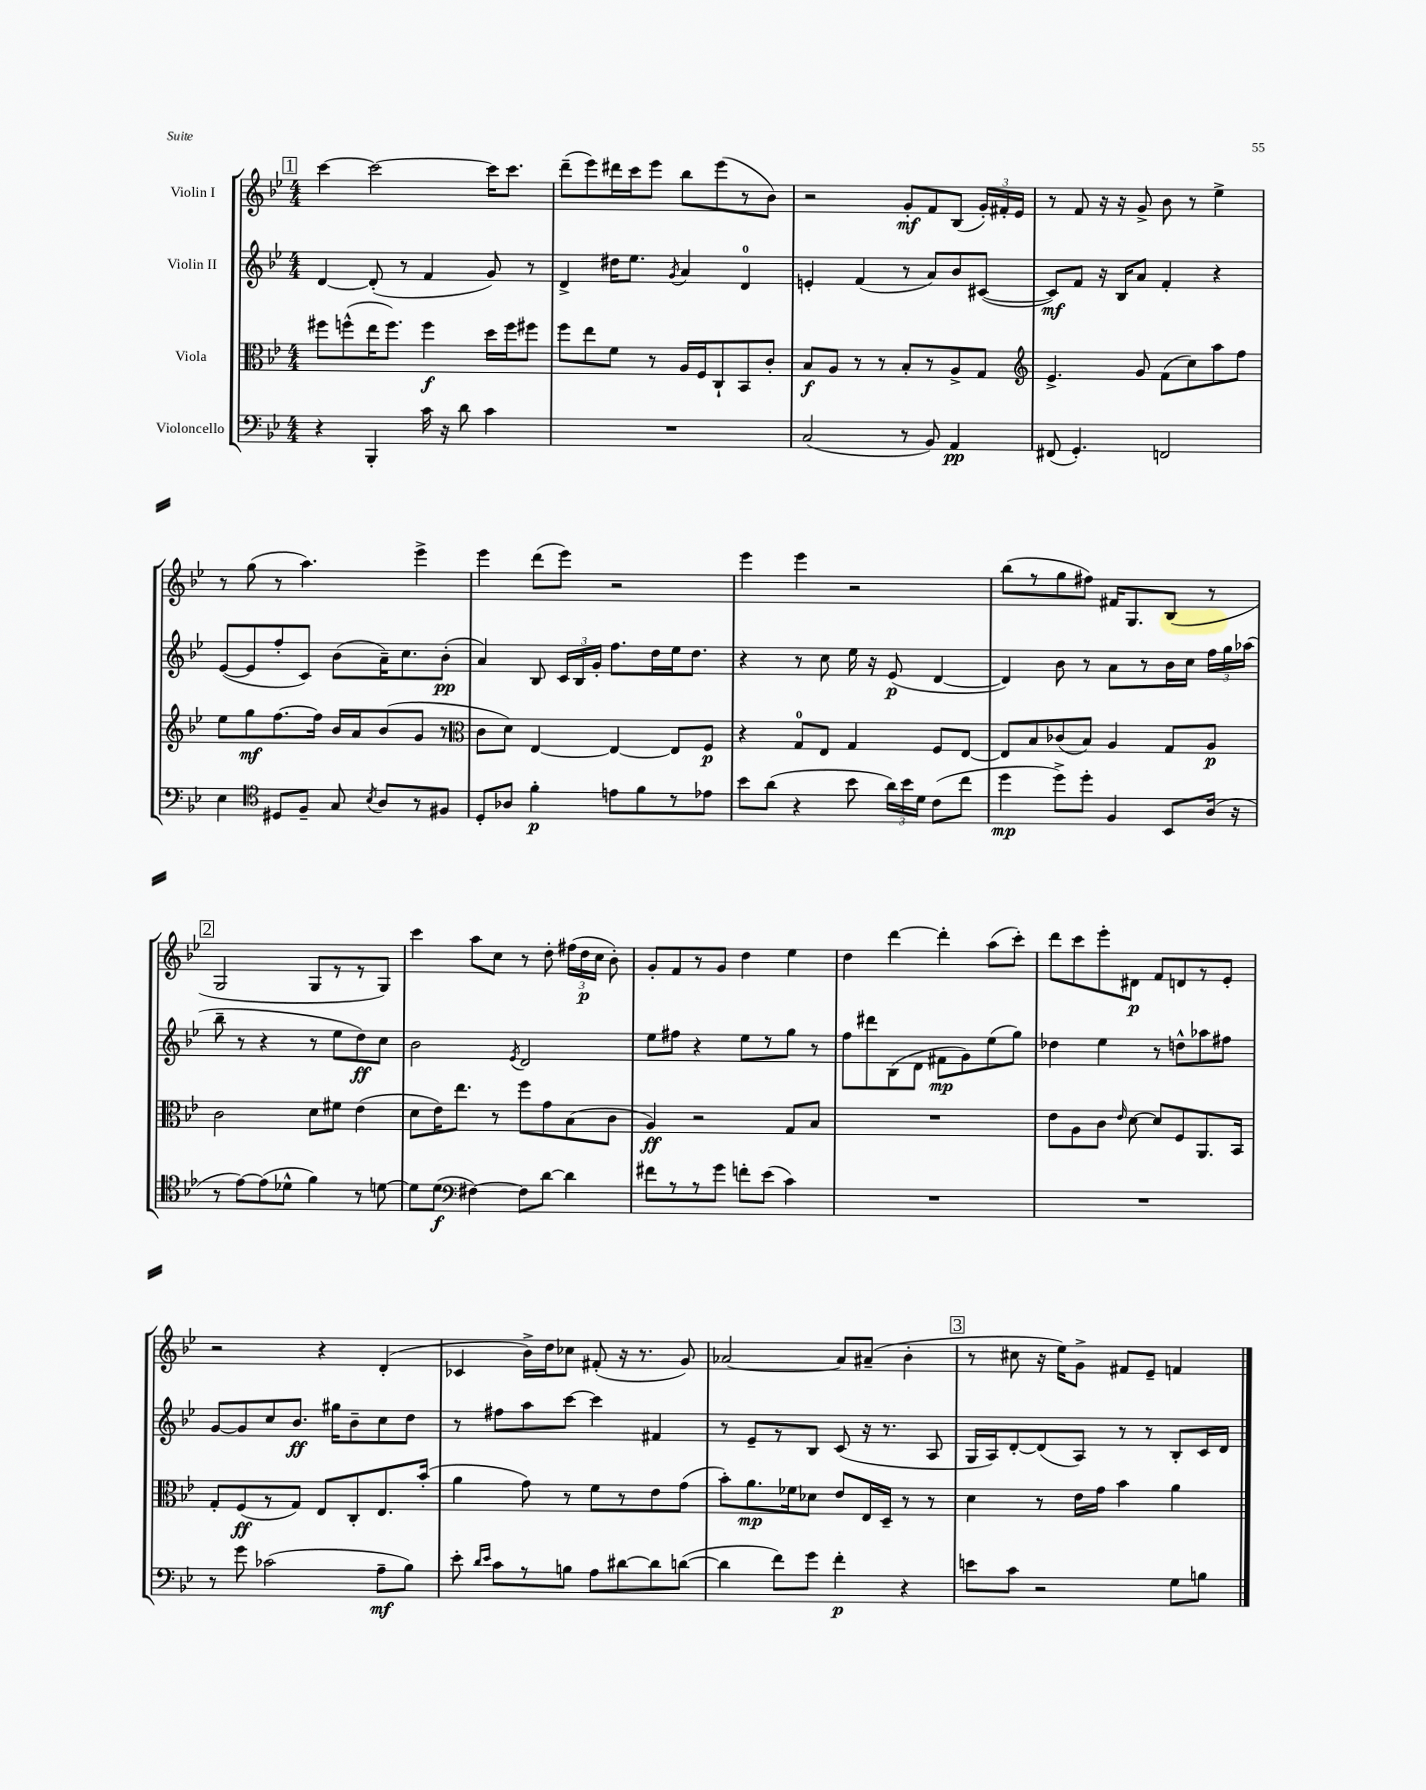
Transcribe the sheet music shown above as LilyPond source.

<<
\new StaffGroup <<
\new Staff = "s0" \with { instrumentName = "Violin I" } {
    \clef treble \key bes \major \numericTimeSignature \time 4/4
    \autoBeamOff \mark \markup { \box "1" } c'''4~ c'''2~ c'''16[ c'''8.] |
    d'''8[--( ees'''8) dis'''16 c'''16 ees'''8] bes''8[ ees'''8( r8 bes'8]) |
    r2 g'8[-.\mf f'8 bes8]( \tuplet 3/2 { g'16[-.) fis'16-. ees'16] } |
    r8 f'8 r16 r16 g'8-> bes'8 r8 ees''4-> |
    r8 g''8( r8 a''4.) ees'''4-> |
    ees'''4 d'''8[( ees'''8]) r2 |
    ees'''4 ees'''4 r2 |
    bes''8[( r8 g''8 fis''8]) fis'16[ g8. bes8]( r8 |
    \mark \markup { \box "2" } g2 g8[ r8 r8 g8]) |
    c'''4 a''8[ c''8] r8 d''8-. \tuplet 3/2 { fis''16[( d''16\p c''16] } bes'8-.) |
    g'8[-. f'8 r8 g'8] d''4 ees''4 |
    d''4 d'''4~ d'''4-. a''8[( c'''8]-.) |
    d'''8[ c'''8 ees'''8-. dis'8]\p f'8[ d'8 r8 ees'8]-. |
    r2 r4 d'4-.( |
    ces'4 bes'16[->) d''16 ces''8] fis'8-.( r16 r8. g'8) |
    aes'2~ aes'8[ ais'8]--( bes'4-. |
    \mark \markup { \box "3" } r8 cis''8 r16 ees''16[) g'8]-> fis'8[ ees'8]-- f'4 \bar "|." |
}
\new Staff = "s1" \with { instrumentName = "Violin II" } {
    \clef treble \key bes \major \numericTimeSignature \time 4/4
    \autoBeamOff \mark \markup { \box "1" } d'4~ d'8-.( r8 f'4 g'8) r8 |
    d'4-> dis''16[ ees''8.] \acciaccatura { g'8 } a'4 d'4-0 |
    e'4-. f'4( r8 a'8[) bes'8 cis'8]~( |
    cis'8[\mf) f'8] r16 bes16[ a'8] f'4-. r4 |
    ees'8[~( ees'8 f''8-. c'8]) bes'8[( a'16--) c''8. bes'8]-.\pp( |
    a'4) bes8 \tuplet 3/2 { c'16[ bes16 g'16]-. } f''8.[ d''16 ees''16 d''8.] |
    r4 r8 c''8 ees''16 r16 ees'8\p( d'4~ |
    d'4) bes'8 r8 a'8[ r8 bes'16 c''16] \tuplet 3/2 { f''16[ g''16 aes''16]( } |
    \mark \markup { \box "2" } bes''8-- r8 r4 r8 ees''8[ d''8\ff) c''8] |
    bes'2 \acciaccatura { ees'8 } d'2 |
    ees''8[ fis''8] r4 ees''8[ r8 g''8] r8 |
    f''8[ dis'''8 bes8( d'8] fis'8[\mp g'8) ees''8( g''8]) |
    des''4 ees''4 r8 d''8[-^ aes''8 fis''8] |
    g'8[~ g'8 c''8 bes'8.]\ff gis''16[ bes'8-- c''8 d''8] |
    r8 fis''8[ a''8 c'''8]~ c'''4 fis'4 |
    r8 ees'8[-- r8 bes8] c'8( r16 r8. a8 |
    \mark \markup { \box "3" } g16[ a16) d'8~-. d'8( a8]) r8 r8 bes8[-. c'16 d'16] \bar "|." |
}
\new Staff = "s2" \with { instrumentName = "Viola" } {
    \clef alto \key bes \major \numericTimeSignature \time 4/4
    \autoBeamOff \mark \markup { \box "1" } fis''8[ f''8-^( ees''16 f''8.]) f''4\f d''16[ f''16 fis''8] |
    f''8[ ees''8 f'8] r8 a16[ f16 c8-! bes,8 c'8]-. |
    bes8[\f a8] r8 r8 bes8[-. r8 a8-> g8] |
    \clef treble ees'4.-> g'8 f'8[( c''8) a''8 f''8] |
    ees''8[ g''8\mf f''8.~ f''16] bes'16[ a'16 bes'8( g'8] r8 |
    \clef alto c'8[ d'8]) ees4~ ees4~ ees8[ f8]\p |
    r4 g8[-0 ees8] g4 f8[ ees8]~ |
    ees8[ bes8 ces'8( bes8]) a4 g8[ a8]\p |
    \mark \markup { \box "2" } c'2 d'8[ fis'8] ees'4( |
    d'8[ ees'16) ees''8.] r8 f''8[ g'8 bes8( c'8] |
    a4\ff) r2 g8[ bes8] |
    R1 |
    ees'8[ a8 c'8] \grace { ees'16 } d'8~ d'8[ f8 a,8. bes,16] |
    g8[-. f8\ff( r8 g8]) ees8[ c8-. ees8. bes'16]-.( |
    a'4 g'8) r8 f'8[ r8 ees'8 g'8]( |
    bes'8[-.) a'8.\mp fes'16 des'8] ees'8[ ees16 d16]-- r8 r8 |
    \mark \markup { \box "3" } d'4 r8 ees'16[ g'16] bes'4 a'4 \bar "|." |
}
\new Staff = "s3" \with { instrumentName = "Violoncello" } {
    \clef bass \key bes \major \numericTimeSignature \time 4/4
    \autoBeamOff \mark \markup { \box "1" } r4 bes,,4-. c'16 r16 d'8 c'4 |
    R1 |
    c2( r8 bes,8) a,4\pp |
    fis,8( g,4.-.) f,2 |
    ees4 \clef tenor dis8[ f8]-- g8 \acciaccatura { bes8 } a8[ r8 fis8] |
    d8[-. aes8] f'4-.\p e'8[ f'8 r8 ees'8] |
    bes'8[ a'8]( r4 bes'8 \tuplet 3/2 { a'16[) bes'16 d'16] } c'8[( c''8] |
    d''4\mp d''8[->) d''8]-. f4 bes,8[ a16]( r16 |
    \mark \markup { \box "2" } r8 ees'8[~) ees'8( des'8]-^ f'4) r8 d'8~ |
    d'8[ d'8]\f( \clef bass fis4~) fis8[ d'8]~ d'4 |
    fis'8[ r8 r8 g'8] f'8[-. ees'8]( c'4) |
    R1 |
    R1 |
    r8 g'8 ces'2( a8[--\mf bes8]) |
    ees'8-. \grace { d'16[ ees'16] } c'8[ r8 b8] a8[ dis'8~ dis'8 d'8]~( |
    d'4 f'8[) g'8] f'4-.\p r4 |
    \mark \markup { \box "3" } e'8[ c'8] r2 g8[ b8] \bar "|." |
}
>>
>>
\layout { \context { \Score \remove "Bar_number_engraver" } }
